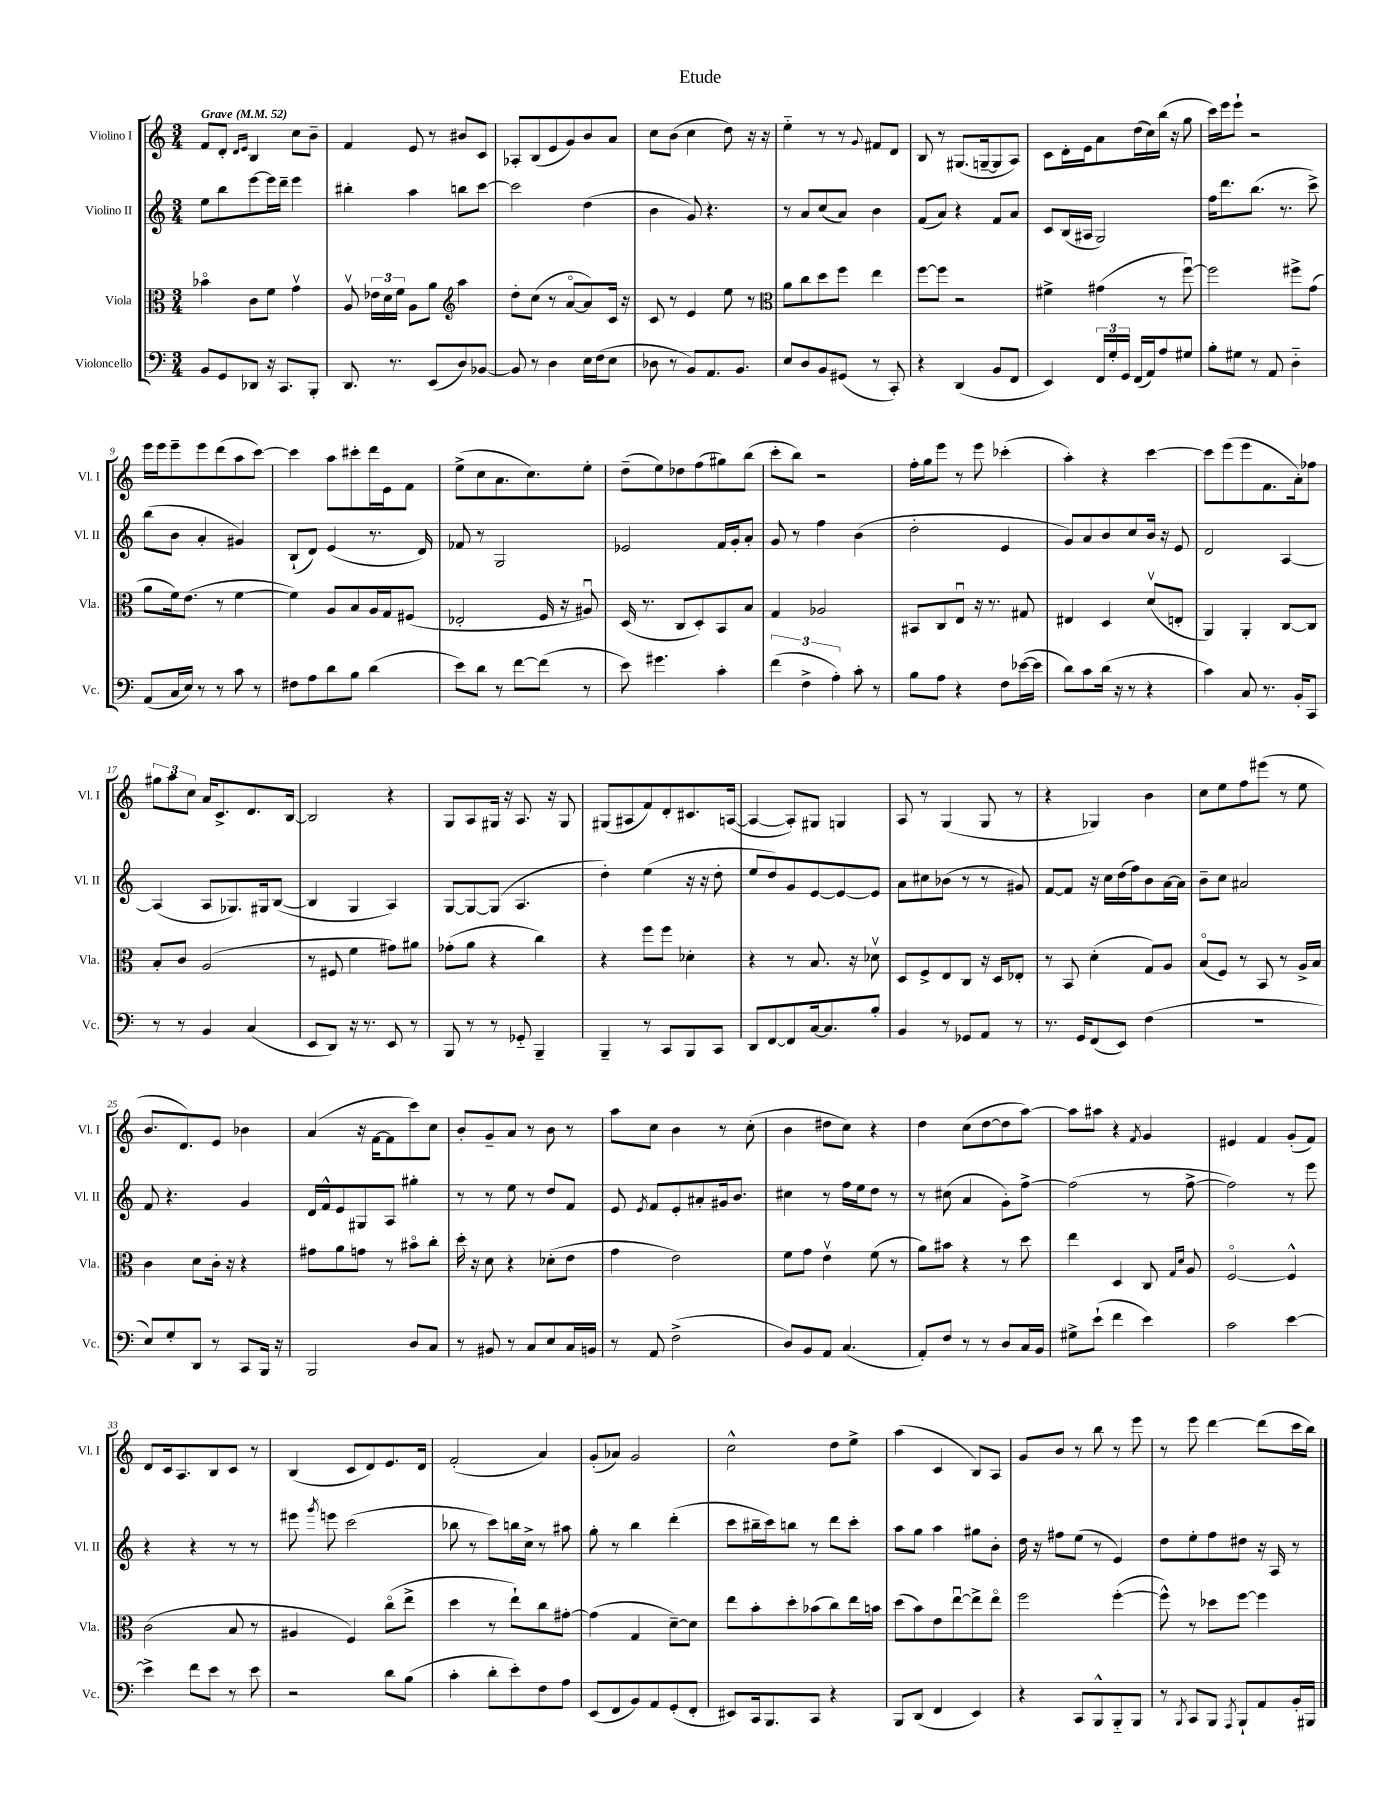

**kern	**kern	**kern	**kern
*part4	*part3	*part2	*part1
*staff4	*staff3	*staff2	*staff1
*I"Violoncello	*I"Viola	*I"Violino II	*I"Violino I
*I'Vc.	*I'Vla.	*I'Vl. II	*I'Vl. I
*clefF4	*clefC3	*clefG2	*clefG2
*k[]	*k[]	*k[]	*k[]
*M3/4	*M3/4	*M3/4	*M3/4
*MM52	*MM52	*MM52	*MM52
=1	=1	=1	=1
!	!	!	!LO:TX:a:B:t=Grave
8BB/L	4b-X\	8ee\L	8f/L
8GG/	.	8bb\	8d'/J
.	.	.	16qqd/LL
.	.	.	16qqe/JJ
8DD-X/J	8c\L	[8eee\	4B/
16r	8f\J	16eee\L]	.
8.CC/L	.	16ddd~\JJ	.
.	4gv\	4eee\	8cc\L
8BBB'/J	.	.	8b~\J
=2	=2	=2	=2
8.DD/	8Av/	4bb#X'\	4f/
.	24e-X\LL	.	.
.	24d\	.	.
8.r	.	.	.
.	24f\JJ	.	.
.	8A\L	4aa\	8e/
(8EE/L	8a\J	.	8r
*	*clefG2	*	*
8D/)	4aa\	8bbn\L	8b#X/L
[8BB-X/J	.	[8ccc\J	8c/J
=3	=3	=3	=3
8BB-/]	8dd'\L	2ccc\]	8A-X'/L
8r	(8cc\J	.	(8B/
4D\	8r	.	8e/
.	[8a/L	.	8g/)
16E\LL	8a/])	(4dd\	8b/
(16F\J	.	.	.
8E\J	16c/Jk	.	8a/J
.	16r	.	.
=4	=4	=4	=4
8D-X\	8c/	4b\	8cc\L
8r	8r	.	(8b\J
8BB/L)	4e/	8g/)	4cc\
8.AA/	.	4.r	.
.	8ee\	.	8dd\)
8.BB/J	.	.	.
.	8r	.	16r
.	.	.	16r
=5	=5	=5	=5
*	*clefC3	*	*
8E/L	8a\L	8r	4ee\
8D/	8cc\	8a/L	.
8BB/	8dd\	(8cc/	8r
(8GG#X/J	8ff\J	8a/J)	8r
.	.	.	8qqg/
8r	4ee\	4b\	8f#X/L
8CC'/)	.	.	8d/J
=6	=6	=6	=6
4r	[8ff\L	(8f/L	8B/
.	8ff\J]	8a/J)	8r
(4DD/	2r	4r	(8.G#X/L
.	.	.	[16Gn~/k
8BB/L	.	8f/L	8G/]
8FF/J	.	8a/J	8A/J)
=7	=7	=7	=7
4EE/)	4f#X^\	8c/L	8c\L
.	.	(16B/L	16d'\L
.	.	16A#X/JJ	16e\J
24FF/LL	(4g#X\	2G/)	8a\
24G'/	.	.	.
24GG/JJ	.	.	.
(16FF/LL	.	.	(16dd\L
16AA/J)	.	.	16cc\)
8A/	8r	.	(16bb\JJ
.	.	.	16r
8G#X/J	[8ffu\)	.	8gg\
=8	=8	=8	=8
8B'\L	2ff\]	16ff\KL	16ccc\LL)
.	.	8.ddd\	16eee\J
8G#X\J	.	.	8eee`\J
8r	.	(8.bb\J	2r
8AA/	.	.	.
.	.	8.r	.
4D\	8ff#X^\L	.	.
.	(8g\J	8ccc^\)	.
!!LO:LB:g=z
=9	=9	=9	=9
(8AA/L	8a\L	(8bb\L	16eee\LL
.	.	.	16eee\J
16C/L	16f\k)	8b\J	8eee~\
16E/JJ)	(8.e\J	.	.
8r	.	4a'/	8eee\
8r	8r	.	(8ddd\
8c\	[4f\	4g#X/)	8aa\
8r	.	.	[8ccc\J)
=10	=10	=10	=10
8F#X\L	4f\])	(8B`/L	4ccc\]
8A\	.	8d/J)	.
8d\	8A/L	(4e/	8aa\L
8B\J	8B/	.	8ccc#X'\
(4d\	16A/L	8.r	16ddd\L
.	16G/J	.	16e\J
.	(8F#X/J	.	8f\J
.	.	16d/)	.
=11	=11	=11	=11
8e\L)	2E-X'/	8f-X/	(8ee^\L
8d\J	.	8r	8cc\
8r	.	2G/	8.a\
[8f\L	.	.	.
.	.	.	8.cc\)
(8f\J]	16F/	.	.
.	16r	.	.
8r	8A#Xu/)	.	8ee'\J
=12	=12	=12	=12
8e\)	(16D/	2e-X/	(8dd~\L
.	8.r	.	.
4.g#X\	.	.	8ee\)
.	8C/L	.	8dd-X\
.	8D'/)	.	(8ff\
4c'\	8BB/	16f/LL	8gg#X\)
.	.	16g'/J	.
.	8B/J	8a'/J	(8bb\J
=13	=13	=13	=13
(6f\	4G/	8g/	8ccc'\L
.	.	8r	8bb\J)
6F^\	.	.	.
.	2A-X/	4ff\	2r
6A'\)	.	.	.
8c'\	.	(4b\	.
8r	.	.	.
=14	=14	=14	=14
8B\L	8BB#X/L	2dd'\	16ff'\LL
.	.	.	16gg\J
8A\J	8C/	.	8eee\J
4r	8Eu/J	.	8r
.	16r	.	8eee\
.	8.r	.	.
8F\L	.	4e/	(4ccc-X'\
([16e-X\L	8G#X/	.	.
16e-\JJ]	.	.	.
=15	=15	=15	=15
8d\L)	4E#X/	8g/L)	4aa'\)
8c\	.	8a/	.
(16d\Jk	4D/	8b/	4r
16r	.	.	.
8r	.	8cc/	.
4r	(8dv/L	16b/Jk	[4ccc\
.	.	16r	.
.	8En'/J	8e/	.
=16	=16	=16	=16
4c\)	4AA/)	2d/	8ccc\L]
.	.	.	(8eee\
8C/	4AA'/	.	8eee\
8.r	.	.	8.f\
.	[8C/L	[4A/	.
16BB'/KL	.	.	16a'\k)
8CC/J	8C/J]	.	8ff-X\J
!!LO:LB:g=z
=17	=17	=17	=17
8r	8B'/L	(4A/]	12gg#X\L
.	.	.	12aa\
8r	8c/J	.	.
.	.	.	12cc\J
4BB/	(2A/	8A/L	16a/KL
.	.	.	8.c^/
.	.	8.G-X/)	.
(4C/	.	.	8.d/
.	.	16G#X/k	.
.	.	([8B/J	.
.	.	.	[16B/Jk
=18	=18	=18	=18
8EE/L	8r	4B/]	2B/]
8DD/J)	8F#X/	.	.
16r	4f\	4G/	.
8.r	.	.	.
8EE/	8g#X\L)	4A/)	4r
8r	8a#X\J	.	.
=19	=19	=19	=19
8BBB/	(8g-X'\L	[8G/L	8G/L
8r	8a\J	8G/_	8A/
8r	4r	(8G/J]	16G#X/Jk
.	.	.	16r
8GG-X/	.	4.A/	8.A/
4BBB~/	4cc\)	.	.
.	.	.	16r
.	.	.	8G#/
=20	=20	=20	=20
4BBB~/	4r	4dd'\)	(8G#X/L
.	.	.	8A#X/
8r	8ff\L	(4ee\	8f/)
8CC/L	8ff\J	.	8d'/
8BBB/	4d-X'\	16r	8.c#X/
.	.	16r	.
8CC/J	.	8dd'\	.
.	.	.	([16An/Jk
=21	=21	=21	=21
8DD/L	4r	8ee/L	4A/_
[8FF/	.	8dd/)	.
8FF/]	8r	8g/	8A'/L])
[16C/k	8.B/	[8e/	8G#X/J
8.C/]	.	.	.
.	.	8e/_	4Gn/
.	16r	.	.
8B'/J	8d-Xv\	8e/J]	.
=22	=22	=22	=22
4BB/	8D/L	8a\L	8A/
.	8F^/	8cc#X\	8r
8r	8E/	(8b-X\J	(4G/
8GG-X/L	8C/J	8r	.
8AA/J	16r	8r	8G/
.	16D/KL	.	.
8r	8E-X'/J	8g#X/)	8r
=23	=23	=23	=23
8.r	8r	[8f/L	4r
.	8BB/	8f/J]	.
16GG/KL	.	.	.
(8FF/	(4d'\	16r	4G-X/)
.	.	16cc\LL	.
8EE/J)	.	(16dd\	.
.	.	16ff\J)	.
(4F\	8G/L)	8b\	4b\
.	8A/J	[16a\L	.
.	.	16a\JJ]	.
=24	=24	=24	=24
2.r	(8B/L	8b~\L	8cc\L
.	8F/J)	8cc\J	8ee\
.	8r	2a#X/	8ff\
.	8BB/	.	(8eee#X\J
.	8r	.	8r
.	16A^/LL	.	8ee\
.	16B/JJ	.	.
!!LO:LB:g=z
=25	=25	=25	=25
8E/L)	4c\	8f/	8.b/L
8G'/	.	4.r	.
.	.	.	8.d/)
8DD/J	8d\L	.	.
8r	16c'\Jk	.	8e/J
.	16r	.	.
8CC/L	4r	4g/	4b-X\
16BBB/Jk	.	.	.
16r	.	.	.
=26	=26	=26	=26
2BBB/	8g#X\L	16d/LL	(4a/
.	.	16f^^/J	.
.	8a\	8e/	.
.	8gn\J	8G#X/	16r
.	.	.	[16f\KL
.	8r	8A/J	8f\]
8D/L	8b#X\L	4gg#X'\	8ccc\)
8C/J	8cc'\J	.	8cc\J
=27	=27	=27	=27
8r	16dd'\	8r	8b'/L
.	16r	.	.
8BB#X/	8d\	8r	8g~/
8r	4r	8ee\	8a/J
8C/L	.	8r	8r
8E/	(8d-X'\L	8dd/L	8b\
16C/L	8e\J	8f/J	8r
16BBn/JJ	.	.	.
=28	=28	=28	=28
8r	4g\	8e/	8aa\L
.	.	8qe/	.
8AA/	.	8f/L	8cc\J
(2F^\	2e\)	8e'/	4b\
.	.	8a#X'/	.
.	.	16g#X/k	8r
.	.	8.b/J	.
.	.	.	(8cc'\
=29	=29	=29	=29
8D/L)	8f\L	4cc#X\	4b\
8BB/	8g\J	.	.
8AA/J	4ev\	8r	8dd#X\L
(4.C/	.	16ff\LL	8cc\J)
.	.	16ee\J	.
.	(8f\	8dd\J	4r
.	8r	8r	.
=30	=30	=30	=30
8AA'/L)	8a\L)	8r	4dd\
8F/J	8b#X\J	(8cc#X\	.
8r	4r	4a/	(8cc\L
8r	.	.	[8dd\
8D/L	8r	8g'\L)	8dd\]
16C/L	8dd\	[8ff^\J	[8aa\J)
16BB/JJ	.	.	.
=31	=31	=31	=31
8G#X^\L	4ee\	(2ff\]	8aa\L]
(8e`\J	.	.	8aa#X\J
4f\	4D/	.	4r
.	.	.	8qf/
4e\)	8C/	8r	4g/
.	16qqG/LL	.	.
.	16qqd/JJ	.	.
.	8A/	[8ff^\	.
=32	=32	=32	=32
2c\	[2F/	2ff\])	4e#X/
.	.	.	4f/
[4e\	4F^^/]	8r	(8g'/L
.	.	8eee\	8f/J)
!!LO:LB:g=z
=33	=33	=33	=33
4e^\]	(2c\	4r	8d/L
.	.	.	16c/k
.	.	.	8.A/
8f\L	.	4r	.
8e\J	.	.	8B/
8r	8B/	8r	8c/J
8e\	8r	8r	8r
=34	=34	=34	=34
2r	4A#X/	8eee#X\	(4B/
.	.	8qggg/	.
.	.	8eeen\	.
.	4F/)	(2ccc\	8c/L
.	.	.	8d/)
8d\L	(8cc\L	.	8.e/
(8B\J	8ee^\J	.	.
.	.	.	16d/Jk
=35	=35	=35	=35
4c'\	4dd\	8bb-X\	(2f'/
.	.	8r	.
8d'\L	8r	8ccc\L)	.
8e'\)	8ee`\L)	16bbn\L	.
.	.	16cc^\JJ	.
8F\	8cc\	8r	4a/)
8A\J	[8g#X'\J	8aa#X\	.
=36	=36	=36	=36
(8EE/L	(4g#\]	8gg'\	(8g'/L
8FF/	.	8r	8a-X/J)
8BB/)	4G/	4bb\	2g/
8AA/	.	.	.
(8GG'/	[8d~\L)	(4ddd'\	.
8FF'/J	8d\J]	.	.
=37	=37	=37	=37
8EE#X/L)	8ee\L	8ccc\L	2cc^^\
16CC/k	8b'\	16bb#X~\L	.
8.BBB/	.	16ccc\J)	.
.	8dd'\	8bbn\J	.
8CC/J	(8b-X\	8r	.
4r	8cc\)	8ddd\L	8dd\L
.	16ee\L	8ccc'\J	8ee^\J
.	16bn\JJ	.	.
=38	=38	=38	=38
8BBB/L	(8dd\L	8aa\L	(4aa\
(8DD/J	8b\)	8gg\J	.
4FF/	8e\	4aa\	4c/
.	[8eeu\	.	.
4EE/)	8ee^\]	8gg#X\L	8B/L)
.	8ee\J	8b'\J	8A/J
=39	=39	=39	=39
4r	2ff\	16dd\	8g/L
.	.	16r	.
.	.	8ff#X\L	8b/J
8CC/L	.	(8ee\J	8r
8BBB^^/	.	8r	8bb\
8BBB/	([4ff'\	4e/)	8r
8BBB/J	.	.	8eee\
=40	=40	=40	=40
8r	8ff^^\])	8dd\L	8r
8qBBB/	.	.	.
8CC/L	8r	8ee'\	8eee\
8BBB/J	8dd-X\L	8ff\	[4ddd\
8qAAA/	.	.	.
8BBB`/L	[8ff\J	8dd#X\J	.
8AA/	4ff\]	16r	(8ddd\L]
.	.	16A/	.
16BB'/L	.	8r	16ccc\L
16BBB#X/JJ	.	.	16bb\JJ)
==	==	==	==
*-	*-	*-	*-
